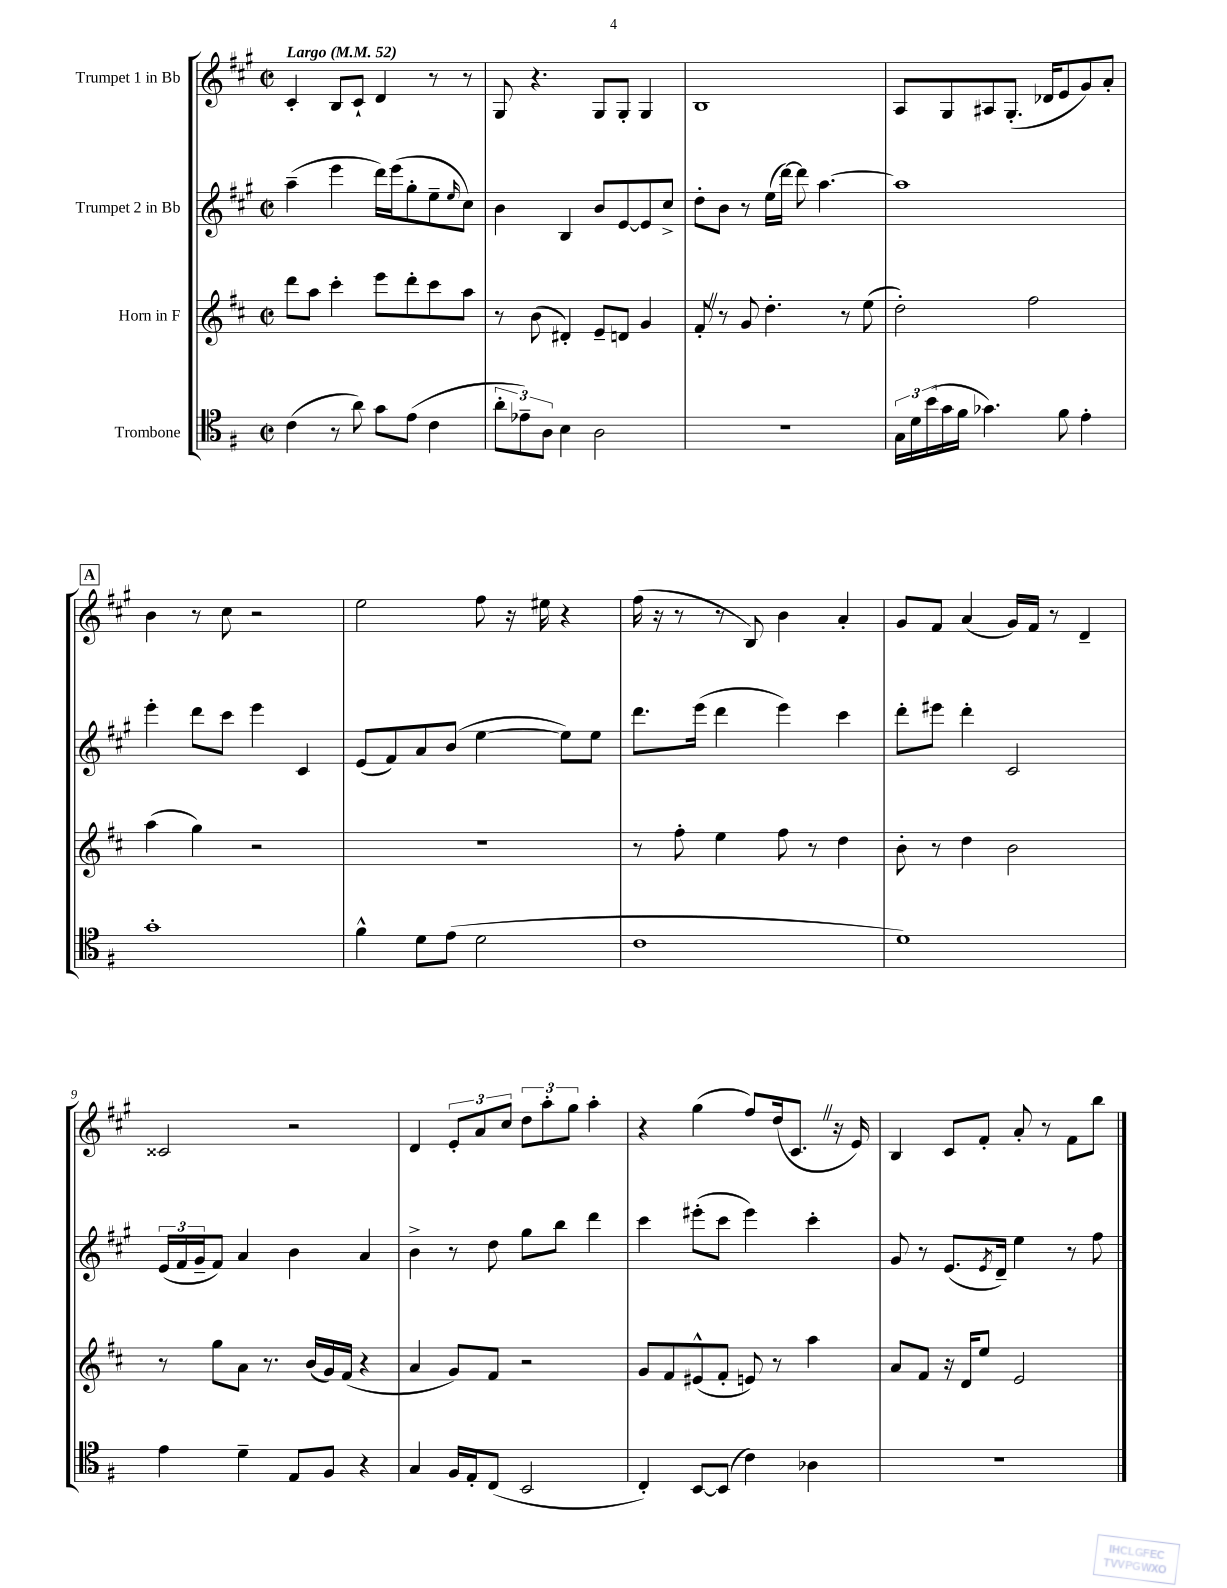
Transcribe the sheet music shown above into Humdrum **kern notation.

**kern	**kern	**kern	**kern
*part4	*part3	*part2	*part1
*staff4	*staff3	*staff2	*staff1
*I"Trombone	*I"Horn in F	*I"Trumpet 2 in Bb	*I"Trumpet 1 in Bb
*clefC4	*clefG2	*clefG2	*clefG2
*k[f#]	*k[f#c#]	*k[f#c#g#]	*k[f#c#g#]
*M2/2	*M2/2	*M2/2	*M2/2
*met(c|)	*met(c|)	*met(c|)	*met(c|)
*MM52	*MM52	*MM52	*MM52
=1	=1	=1	=1
!	!	!	!LO:TX:a:B:t=Largo
(4c\	8ddd\L	(4aa~\	4c#'/
.	8aa\J	.	.
8r	4ccc#'\	4eee\	8B/L
8a\)	.	.	8c#`/J
8g\L	8eee\L	16ddd\LL)	4d/
.	.	(16eee\J	.
(8e\J	8ddd'\	8gg#'\	.
4c\	8ccc#\	8ee~\	8r
.	.	16qqee/	.
.	8aa\J	8cc#\J)	8r
=2	=2	=2	=2
12a'\L	8r	4b\	8G#/
12e-X~\)	.	.	.
.	(8b\	.	4.r
12A\J	.	.	.
4B\	4d#X'/)	4B/	.
2A\	8e~/L	8b/L	8G#/L
.	8dn/J	[8e/	8G#'/J
.	4g/	8e/]	4G#/
.	.	8cc#^/J	.
=3	=3	=3	=3
1r	8f#'Z/	8dd'\L	1B
.	8r	8b\J	.
.	8g/	8r	.
.	4.dd'\	(16ee\LL	.
.	.	[16ddd\JJ)	.
.	.	8ddd\]	.
.	.	[4.aa\	.
.	8r	.	.
.	(8ee\	.	.
=4	=4	=4	=4
24G\LL	2dd'\)	1aa]	8A/L
24d\	.	.	.
(24b\	.	.	.
16g\	.	.	8G#/
16f#\JJ	.	.	.
4.g-X\)	.	.	8A#X/
.	.	.	(8.G#'/J
.	2ff#\	.	.
.	.	.	16d-X/KL
8f#\	.	.	8e/
4e'\	.	.	8g#/)
.	.	.	8a'/J
!!LO:LB:g=z
!!LO:REH:place=s1:t=A
=5	=5	=5	=5
1g'	(4aa\	4eee'\	4b\
.	4gg\)	8ddd\L	8r
.	.	8ccc#\J	8cc#\
.	2r	4eee\	2r
.	.	4c#/	.
=6	=6	=6	=6
4f#^^\	1r	(8e/L	2ee\
.	.	8f#/)	.
8d\L	.	8a/	.
(8e\J	.	(8b/J	.
2d\	.	[4ee\	8ff#\
.	.	.	16r
.	.	.	16ee#X\
.	.	8ee\L])	4r
.	.	8ee\J	.
=7	=7	=7	=7
1c	8r	8.ddd\L	(16ff#\
.	.	.	16r
.	8ff#'\	.	8r
.	.	(16eee\Jk	.
.	4ee\	4ddd\	8r
.	.	.	8B/)
.	8ff#\	4eee\)	4b\
.	8r	.	.
.	4dd\	4ccc#\	4a'/
=8	=8	=8	=8
1d)	8b'\	8ddd'\L	8g#/L
.	8r	8eee#X\J	8f#/J
.	4dd\	4ddd'\	(4a/
.	2b\	2c#/	16g#/LL)
.	.	.	16f#/JJ
.	.	.	8r
.	.	.	4d~/
!!LO:LB:g=z
=9	=9	=9	=9
4e\	8r	(24e/LL	2c##X/
.	.	24f#/	.
.	.	24g#~/J	.
.	8gg\L	8f#/J)	.
4d~\	8a\J	4a/	.
.	8.r	.	.
8E/L	.	4b\	2r
.	(16b/LL	.	.
8F#/J	16g/)	.	.
.	(16f#/JJ	.	.
4r	4r	4a/	.
=10	=10	=10	=10
4G/	4a/	4b^\	4d/
16F#/LL	8g/L)	8r	12e'/L
16E'/J	.	.	.
.	.	.	12a/
(8C/J	8f#/J	8dd\	.
.	.	.	12cc#/J
2BB/	2r	8gg#\L	12dd\L
.	.	.	12aa'\
.	.	8bb\J	.
.	.	.	12gg#\J
.	.	4ddd\	4aa'\
=11	=11	=11	=11
4C'/)	8g/L	4ccc#\	4r
.	8f#/	.	.
[8BB/L	(8e#X^^/	(8eee#X'\L	(4gg#\
(8BB/J]	8f#'/J	8ccc#\J	.
4c\)	8en/)	4eee#\)	8ff#/L)
.	8r	.	(16dd/k
.	.	.	8.c#Z/J
4A-X\	4aa\	4ccc#'\	.
.	.	.	16r
.	.	.	16e/)
=12	=12	=12	=12
1r	8a/L	8g#/	4B/
.	8f#/J	8r	.
.	16r	(8.e/L	8c#/L
.	16d/KL	.	.
.	8ee/J	.	8f#'/J
.	.	8qe/	.
.	.	16d~/Jk)	.
.	2e/	4ee\	8a'/
.	.	.	8r
.	.	8r	8f#\L
.	.	8ff#\	8bb\J
==	==	==	==
*-	*-	*-	*-
